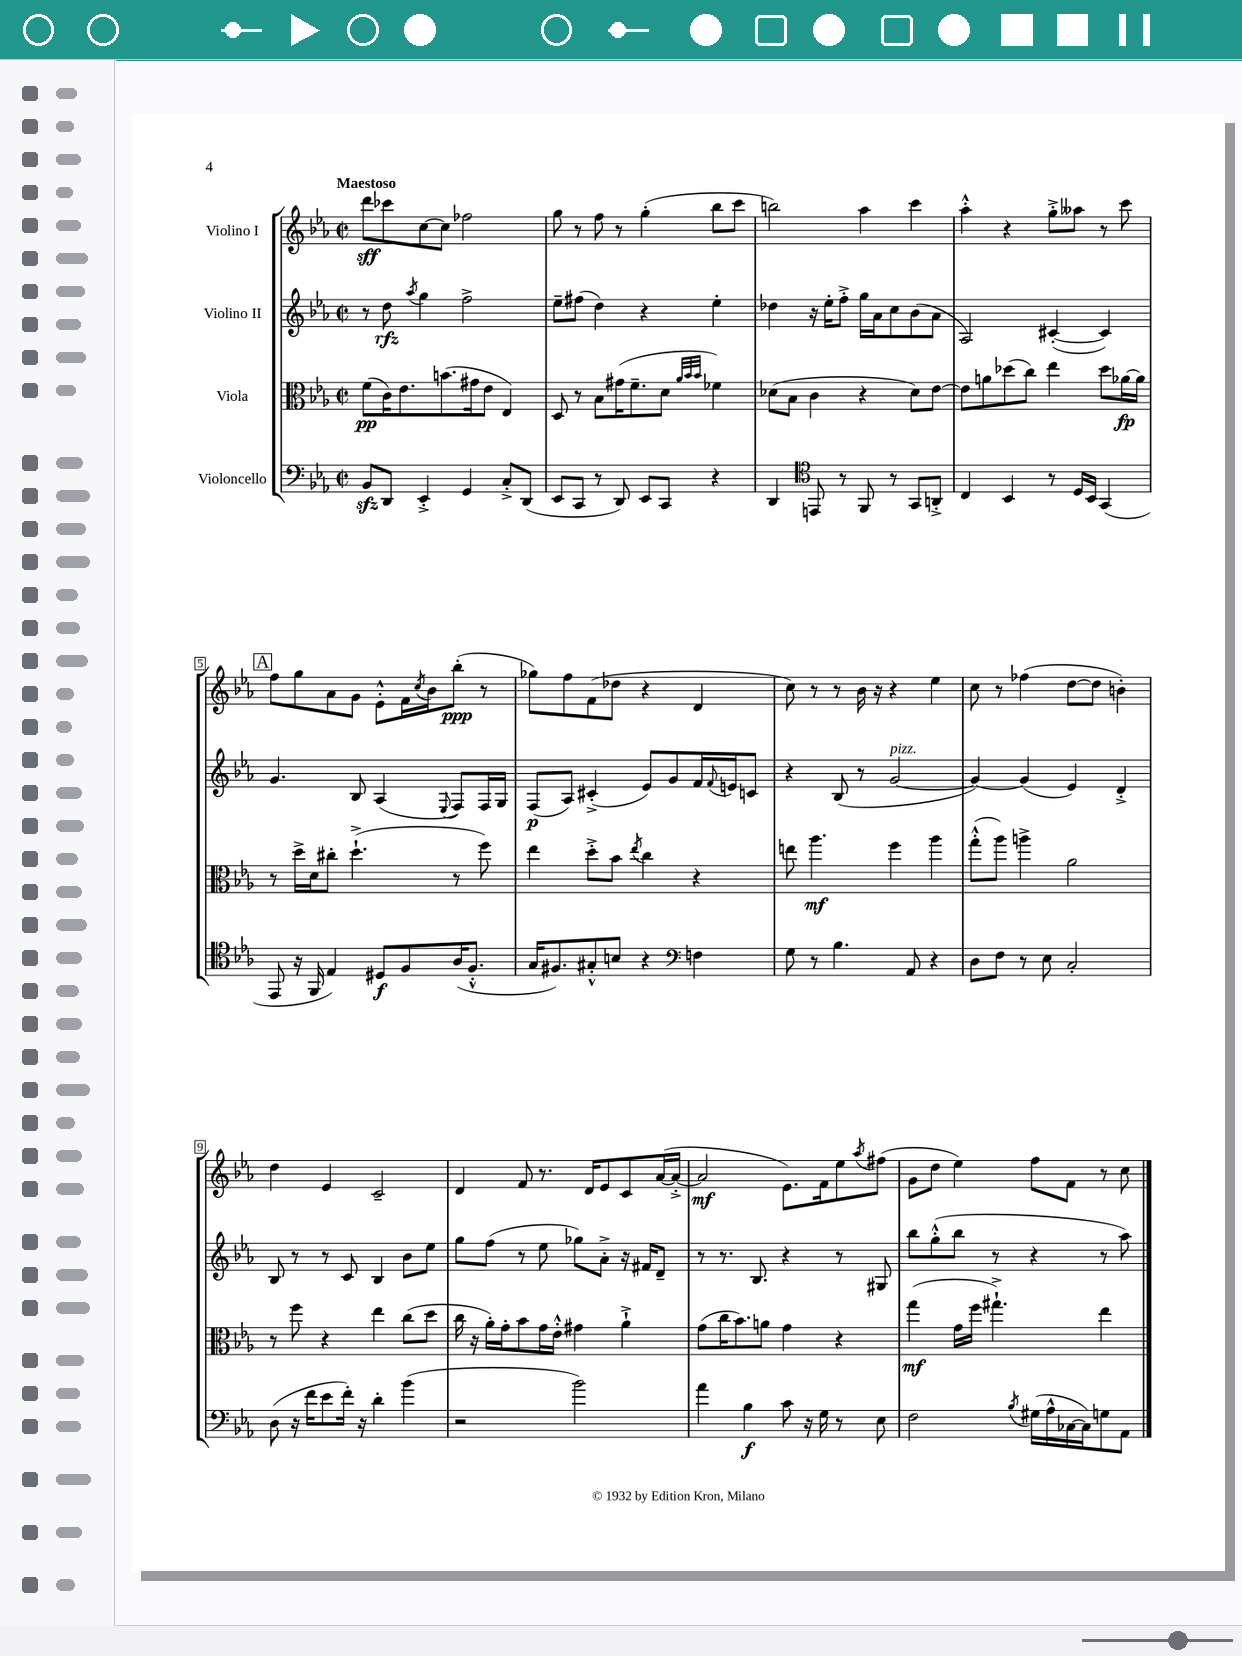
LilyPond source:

<<
\new StaffGroup <<
\new Staff = "s0" \with { instrumentName = "Violino I" } {
    \clef treble \key ees \major \defaultTimeSignature \time 2/2 \tempo "Maestoso"
    d'''8\sff ces'''8 c''8~ c''8 fes''2 |
    g''8 r8 f''8 r8 g''4-.( bes''8 c'''8 |
    b''2) aes''4 c'''4 |
    aes''4-.-^ r4 g''8-.-> aeses''8 r8 c'''8 |
    \mark \markup { \box "A" } f''8 g''8 aes'8 g'8 ees'8-.-^ f'16 \acciaccatura { c''8 } bes'16 bes''8-.\ppp( r8 |
    ges''8) f''8 f'8( des''8 r4 d'4 |
    c''8) r8 r8 bes'16 r16 r4 ees''4 |
    c''8 r8 fes''4( d''8~ d''8 b'4-.) |
    d''4 ees'4 c'2-- |
    d'4 f'8 r8. d'16 ees'8 c'8 aes'16~( aes'16~-.-> |
    aes'2\mf ees'8.) f'16 ees''8 \acciaccatura { aes''8 } fis''8( |
    g'8 d''8 ees''4) f''8 f'8 r8 c''8 \bar "|." |
}
\new Staff = "s1" \with { instrumentName = "Violino II" } {
    \clef treble \key ees \major \defaultTimeSignature \time 2/2
    r8 d''8\rfz \acciaccatura { aes''8 } g''4 f''2-> |
    ees''8-- fis''8( d''4) r4 ees''4-. |
    des''4 r16 ees''16-. f''8-.-> g''16 aes'16 c''8 bes'8( aes'8 |
    aes2) cis'4~-.( cis'4) |
    \mark \markup { \box "A" } g'4. bes8 aes4( \appoggiatura { ees8 } f8) f16 g16 |
    f8\p( aes8) cis'4-.->( ees'8) g'8 f'16 \appoggiatura { f'8 } e'16 c'8 |
    r4 bes8( r8 g'2~^\markup { \italic "pizz." } |
    g'4~) g'4( ees'4) d'4-.-> |
    bes8 r8 r8 c'8 bes4 bes'8 ees''8 |
    g''8 f''8( r8 ees''8 ges''8) aes'8-.-> r16 fis'16 d'8-- |
    r8 r8. bes8. r4 r8 gis8 |
    bes''8 g''8-.-^( bes''8 r8 r4 r8 aes''8) \bar "|." |
}
\new Staff = "s2" \with { instrumentName = "Viola" } {
    \clef alto \key ees \major \defaultTimeSignature \time 2/2
    f'8\pp( c'16) ees'8. b'8.( gis'16 ees'8 ees4) |
    d8 r8 bes8 gis'16( f'8.-- d'8 \grace { aes'32 bes'32 bes'32 } fes'4) |
    des'8( bes8 c'4 r4 des'8) ees'8~ |
    ees'8 a'8 des''8( c''8) ees''4 des''8 aes'16~\fp aes'16 |
    \mark \markup { \box "A" } r8 d''16-> d'16 cis''8-. d''4.-!->( r8 f''8) |
    ees''4 d''8-.-> bes'8 \acciaccatura { ees''8 } c''4 r4 |
    e''8 aes''4.\mf f''4 aes''4 |
    g''8-.-^( aes''8) a''4-> aes'2 |
    r8 f''8 r4 ees''4 c''8( d''8 |
    c''16 r16 aes'16-.) g'16-. bes'8 g'16 ees'16-.-^ gis'4 aes'4-!-> |
    g'8( c''16 bes'8.) a'8 g'4 r4 |
    g''4\mf( g'16 f''16 gis''4.-!->) ees''4 \bar "|." |
}
\new Staff = "s3" \with { instrumentName = "Violoncello" } {
    \clef bass \key ees \major \defaultTimeSignature \time 2/2
    bes,8\sfz d,8 ees,4-.-> g,4 c8-.-> d,8( |
    ees,8 c,8 r8 d,8) ees,8 c,8 r4 |
    d,4 \clef tenor e,8 r8 f,8 r8 g,8 a,8-.-> |
    c4 bes,4 r8 d16 bes,16 g,4( |
    \mark \markup { \box "A" } ees,8 r16 f,16 ees4) dis8\f f8 aes16( f8.-.-^ |
    g16 fis8.) gis8-.-^ b8 r4 \clef bass f4 |
    g8 r8 bes4. aes,8 r4 |
    d8 f8 r8 ees8 c2-. |
    d8( r16 f'16 ees'8 f'16-.) r16 d'4-. bes'4( |
    r2 bes'2) |
    aes'4 bes4\f c'8 r16 g16 r8 ees8 |
    f2 \acciaccatura { bes8 } gis16( aes16-^ ces16~ ces16) g8 aes,8 \bar "|." |
}
>>
>>
\layout { \context { \Score \override BarNumber.stencil = #(make-stencil-boxer 0.1 0.3 ly:text-interface::print) } }
